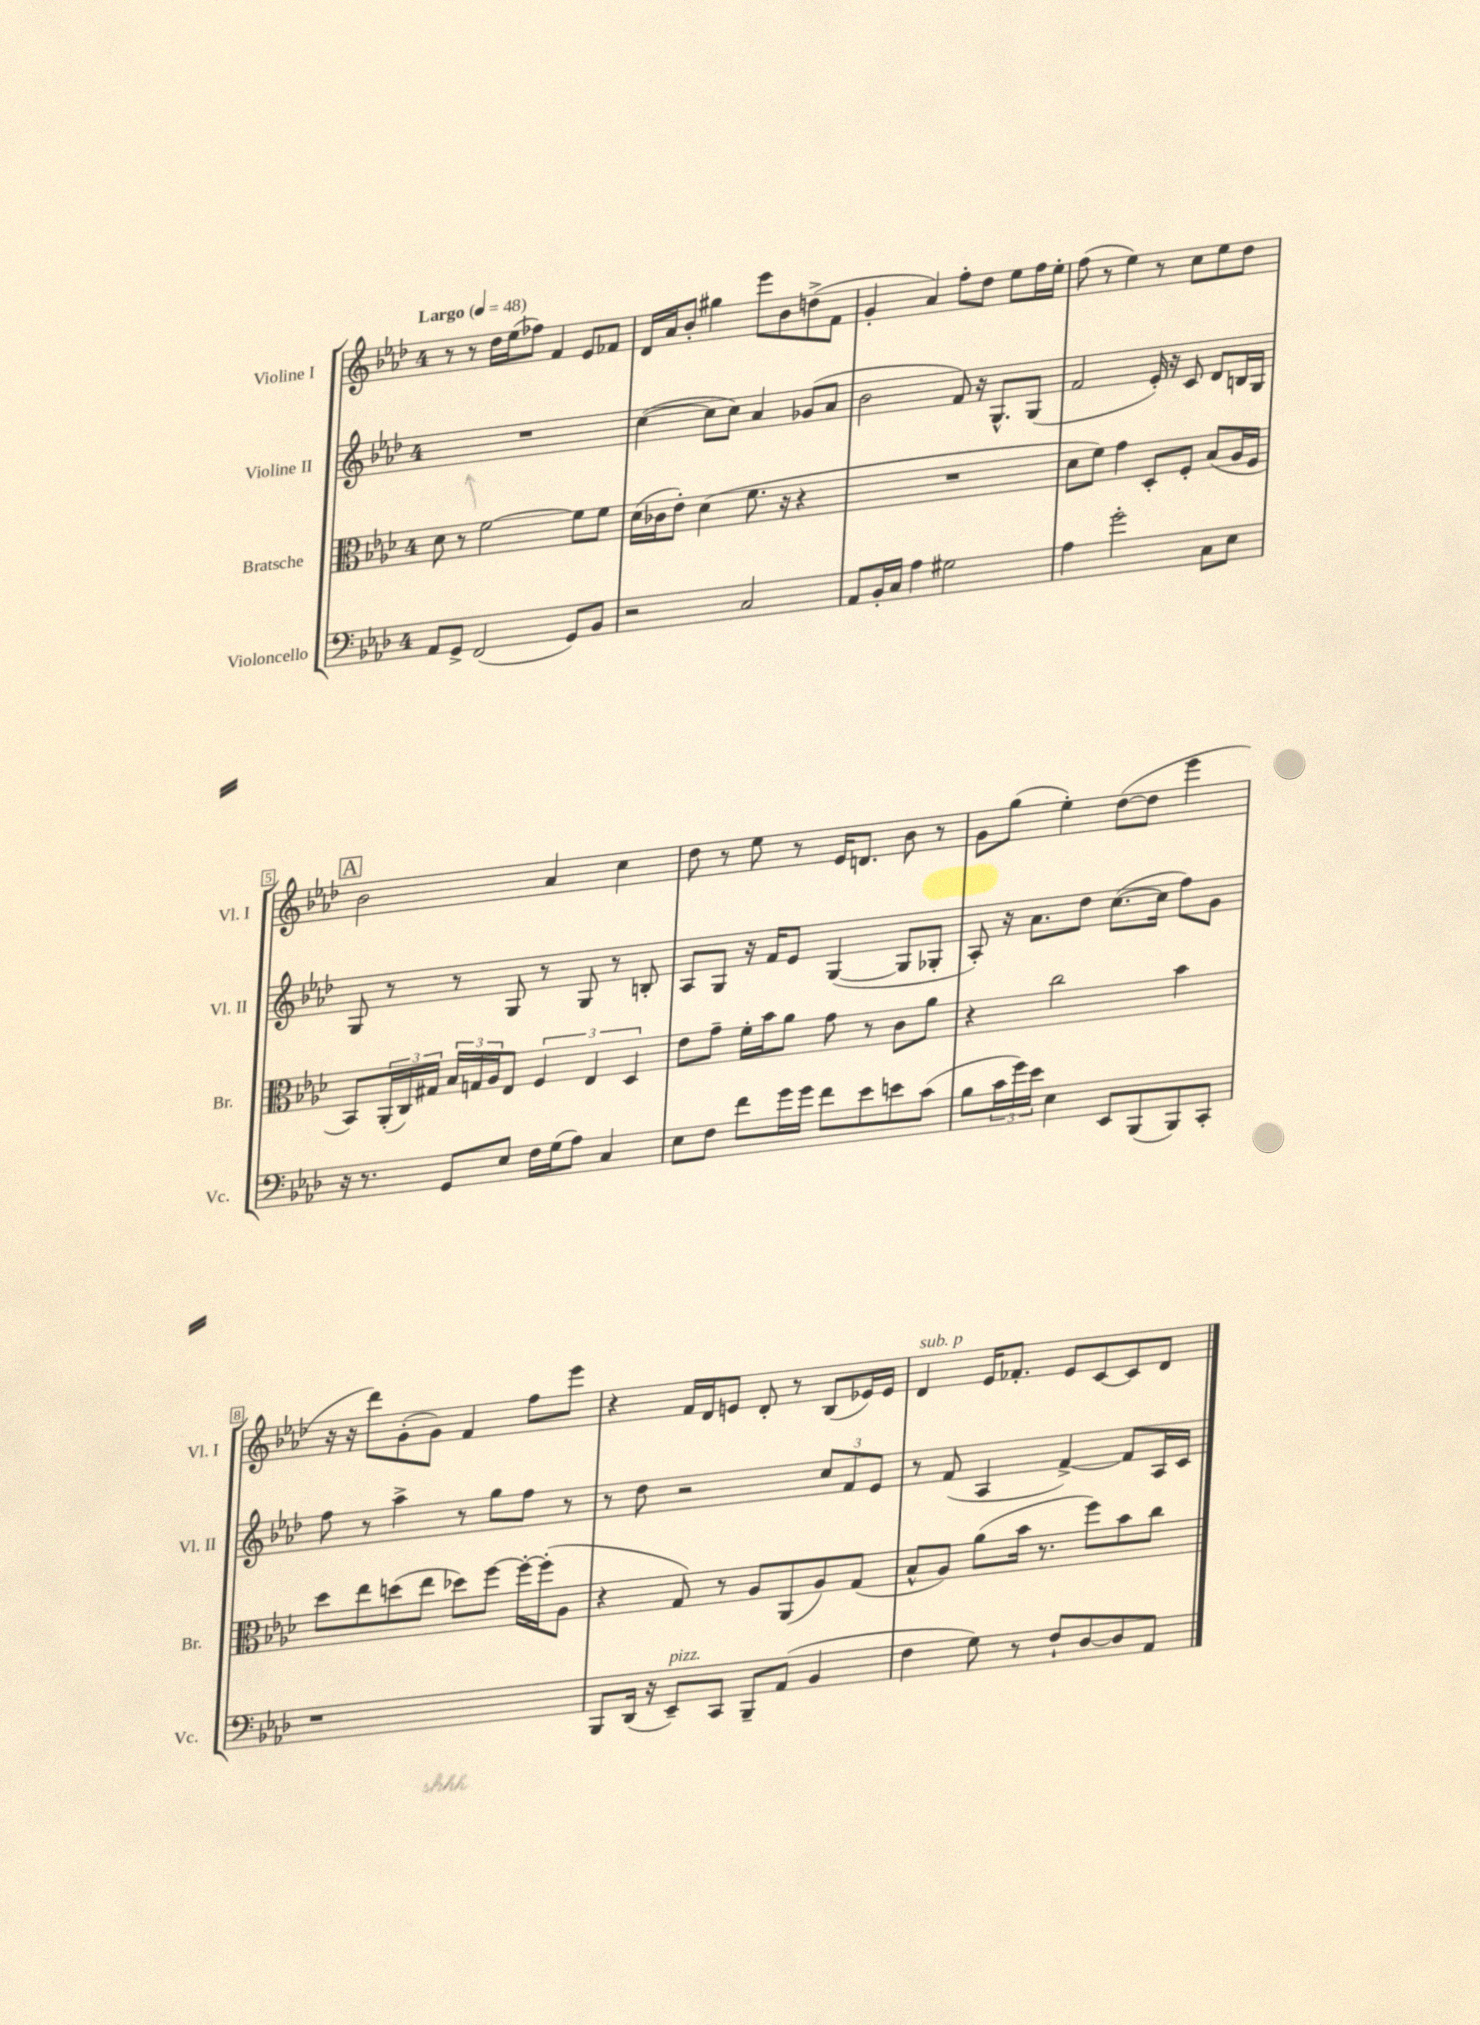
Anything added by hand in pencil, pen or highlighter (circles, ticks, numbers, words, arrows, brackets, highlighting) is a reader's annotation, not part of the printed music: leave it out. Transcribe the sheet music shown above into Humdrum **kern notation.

**kern	**kern	**kern	**kern
*staff4	*staff3	*staff2	*staff1
*clefF4	*clefC3	*clefG2	*clefG2
*k[b-e-a-d-]	*k[b-e-a-d-]	*k[b-e-a-d-]	*k[b-e-a-d-]
*M4/4	*M4/4	*M4/4	*M4/4
*MM48	*MM48	*MM48	*MM48
8AA-	8d-	1r	8r
8GG^	8r	.	8r
(2FF	[2f	.	16dd-
.	.	.	(16ee-
.	.	.	8ff-)
.	.	.	4f
8GG)	8f]	.	8e-
8BB-	8f	.	8f-
=	=	=	=
2r	(16d-	([4cc	16d-
.	16c-	.	16a-
.	8e-')	.	8b-'
.	(4d-	8cc]	4gg#
.	.	8cc)	.
2C	8.f	4a-	8eee-
.	.	.	8b-
.	16r	.	.
.	4r	(8g-	(8dd^
.	.	8a-	8f
=	=	=	=
8AA-	1r	2b-	4g'
16BB-'	.	.	.
16C	.	.	.
4A-	.	.	4a-)
2G#	.	8f)	8ff'
.	.	16r	8dd-
.	.	8.G^^	.
.	.	.	8ee-
.	.	(8G	16ff
.	.	.	16ee-'
=	=	=	=
4A-	8d-	2f	(8ff
.	8f)	.	8r
2g'	4g	.	4ee-)
.	8D-'	16e-')	8r
.	.	16r	.
.	8F'	8c	8cc
8C	(8B-	8d-	8ee-
8E-	16A-	16B	8dd-
.	16F	16G	.
=	=	=	=
16r	8BB-)	8G	2b-
8.r	.	.	.
.	(24AA-'	8r	.
.	24C)	.	.
.	24G#	.	.
8GG	24B-	8r	.
.	24G	.	.
.	24A-	.	.
8E-	8E-	8G	.
16F	6F	8r	4a-
(16G	.	.	.
8A-)	.	8G	.
.	6E-	.	.
4C	.	8r	4cc
.	6D-	.	.
.	.	8B'	.
=	=	=	=
8E-	8e-	8A-	8dd-
8F	8g~	8G	8r
8f	16f'	16r	8ee-
.	16b-	16f	.
16g	8a-	8e-	8r
16g	.	.	.
8f	8g	([4G	16e-
.	.	.	8.d
8e-	8r	.	.
8e	8c	8G]	8b-
(8c	8a-	8G-'	8r
=	=	=	=
8B-	4r	8A-')	8g
24c	.	16r	(8gg
24g)	.	.	.
.	.	8.a-	.
24e-	.	.	.
4E-	2cc	.	4ee-')
.	.	8dd-	.
8EE-	.	([8.cc	([8dd-
(8BBB-	.	.	8dd-]
.	.	16cc]	.
8BBB-)	4b-	8ff)	4eee-
8CC'	.	8g	.
=	=	=	=
1r	8dd-	8ff	16r
.	.	.	16r
.	8ee-	8r	8ddd-)
.	(8dd	4aa-^	(8g'
.	8ee-	.	8g)
.	8dd-)	8r	4f
.	[8ff	8gg	.
.	16ff'_	8ff	8ff
.	(16ff']	.	.
.	8A-	8r	8eee-
=	=	=	=
8BBB-	4r	8r	4r
(16DD-	.	8dd-	.
16r	.	.	.
8EE-~)	8G)	2r	16f
.	.	.	16d-
8CC	8r	.	8e
8BBB-~	8A-	.	8d-'
(8AA-	(8AA-	.	8r
4BB-	8A-)	12cc	(8B-
.	.	12f	.
.	(8G	.	16e-)
.	.	12e-	.
.	.	.	16e-
=	=	=	=
4F	8B-^^	8r	4d-
.	8A-)	(8f	.
8G)	(8a-	4A-	16e-
.	.	.	8.f-'
8r	16b-	.	.
.	8.r	.	.
8F`	.	[4f^)	8e-
[8D-	8ff)	.	[8c
8D-]	8b-	8f]	8c]
8AA-	8cc	16A-	8d-
.	.	16c	.
==	==	==	==
*-	*-	*-	*-
